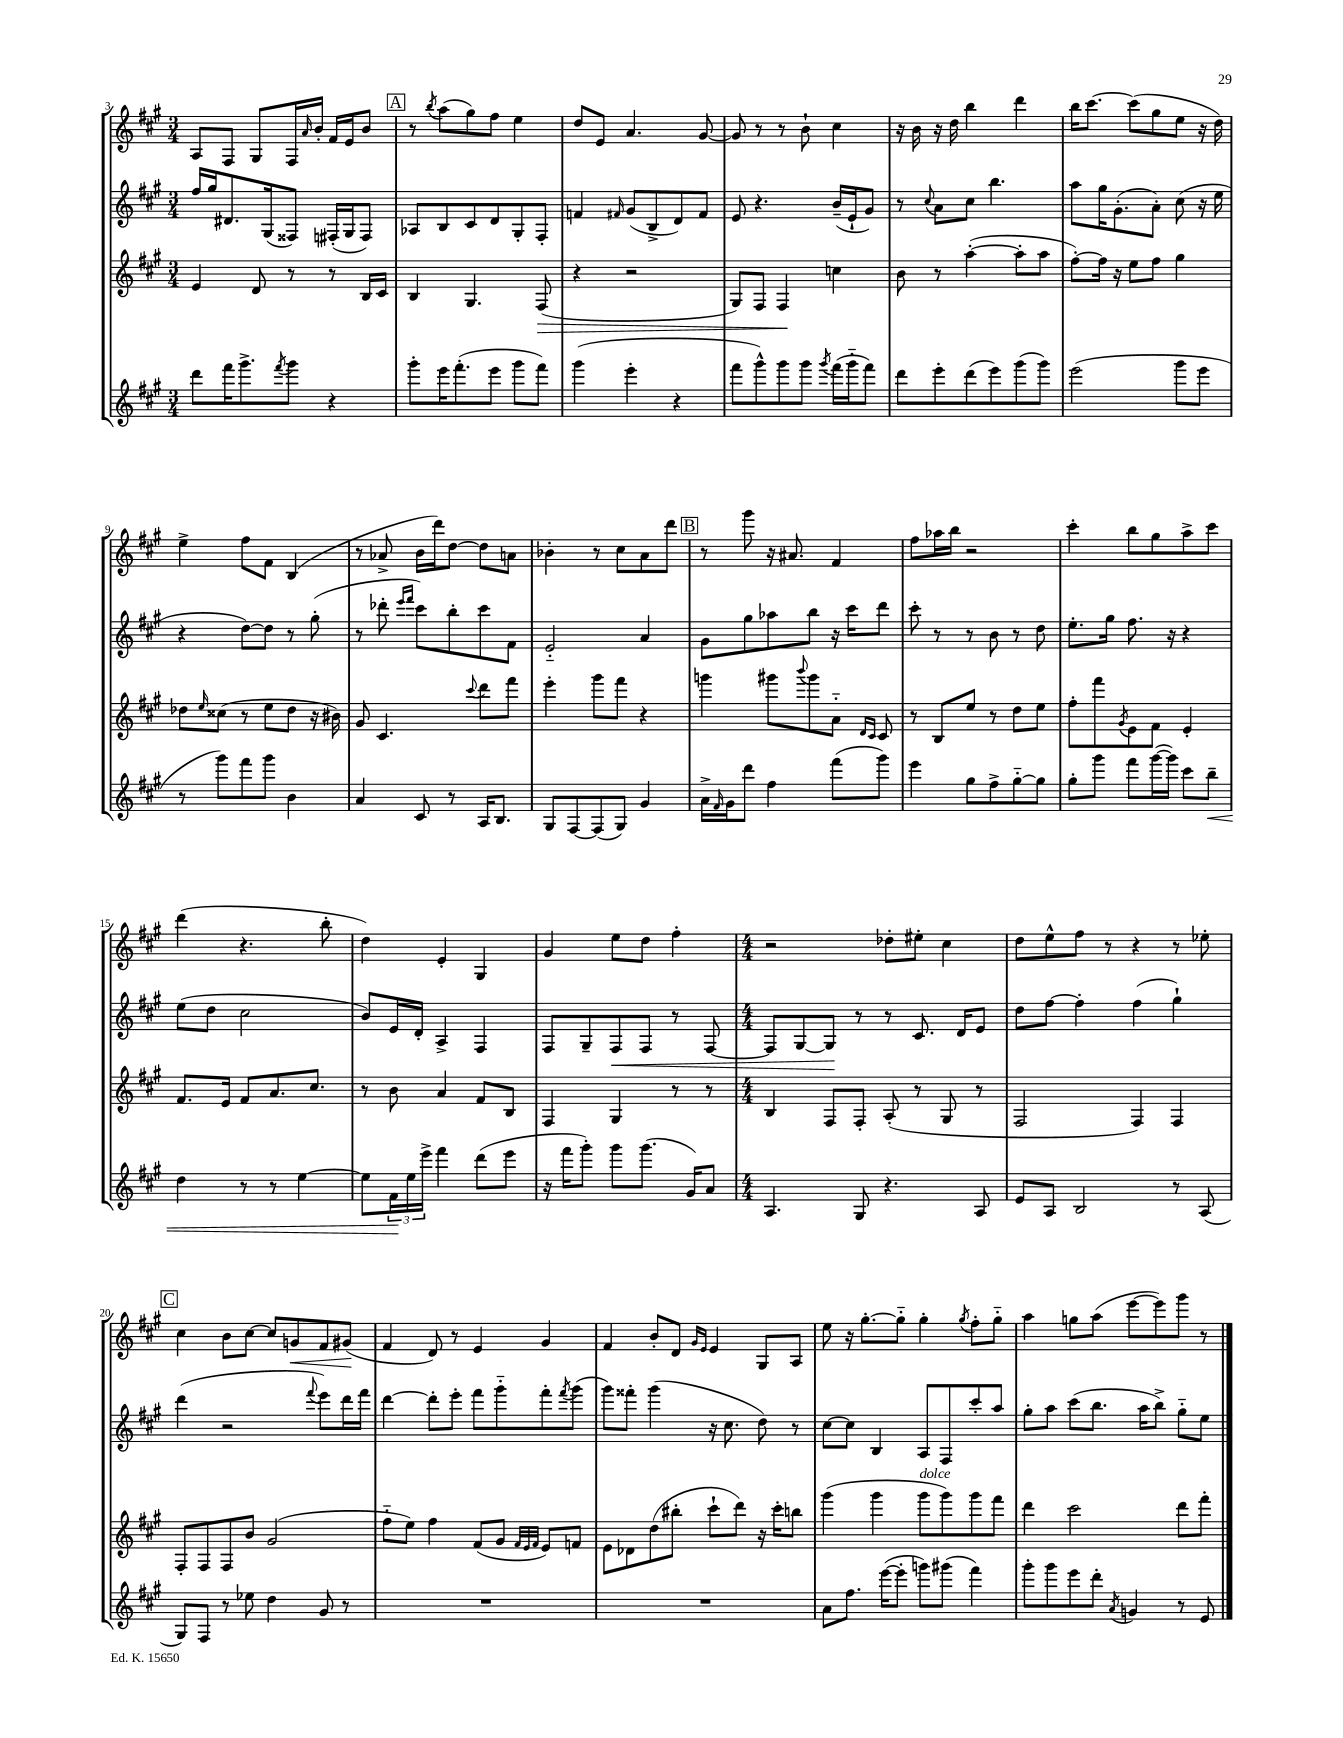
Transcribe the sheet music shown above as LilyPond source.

<<
\new StaffGroup <<
\new Staff = "s0" {
    \clef treble \key a \major \numericTimeSignature \time 3/4
    a8 fis8 gis8 fis16 \grace { a'16 } b'16-. fis'16 e'16 b'8 |
    \mark \markup { \box "A" } r8 \acciaccatura { b''8 } a''8( gis''8) fis''8 e''4 |
    d''8 e'8 a'4. gis'8~ |
    gis'8 r8 r8 b'8-! cis''4 |
    r16 b'16 r16 d''16 b''4 d'''4 |
    b''16 cis'''8.~ cis'''8( gis''8 e''8 r16 d''16) |
    e''4-> fis''8 fis'8 b4( |
    r8 aes'8-> b'16 d'''16) d''8~ d''8 a'8 |
    bes'4-. r8 cis''8 a'8 d'''8 |
    \mark \markup { \box "B" } r8 gis'''8 r16 ais'8. fis'4 |
    fis''8 aes''16 b''16 r2 |
    cis'''4-. b''8 gis''8 a''8-> cis'''8 |
    d'''4( r4. b''8-. |
    d''4) e'4-. gis4 |
    gis'4 e''8 d''8 fis''4-. |
    \numericTimeSignature \time 4/4 r2 des''8-. eis''8-. cis''4 |
    d''8 e''8-^ fis''8 r8 r4 r8 ees''8-. |
    \mark \markup { \box "C" } cis''4 b'8 cis''8~ cis''8 g'8\< fis'8 gis'8\!( |
    fis'4 d'8) r8 e'4 gis'4 |
    fis'4 b'8-. d'8 \grace { gis'16 e'16 } e'4 gis8 a8 |
    e''8 r16 gis''8.~-. gis''8-_ gis''4-. \acciaccatura { gis''8 } fis''8-. gis''8-_ |
    a''4 g''8 a''8( e'''8~ e'''8) gis'''8 r8 \bar "|." |
}
\new Staff = "s1" {
    \clef treble \key a \major \numericTimeSignature \time 3/4
    fis''16 gis''16 dis'8. gis16( fisis8) fis16-.( gis16 fis8) |
    \mark \markup { \box "A" } aes8 b8 cis'8 d'8 gis8-. fis8-. |
    f'4 \grace { fis'16 } gis'8( b8-> d'8) fis'8 |
    e'8 r4. b'16--( e'16-! gis'8) |
    r8 \appoggiatura { cis''8 } a'8 cis''8 b''4. |
    a''8 gis''16 gis'8.-.( a'8-.) cis''8( r16 e''16 |
    r4 d''8~) d''8 r8 gis''8-.( |
    r8 des'''8-. \grace { e'''16 fis'''16 } cis'''8) b''8-. cis'''8 fis'8 |
    e'2-_ a'4 |
    \mark \markup { \box "B" } gis'8 gis''8 aes''8 b''8 r16 cis'''16 d'''8 |
    cis'''8-. r8 r8 b'8 r8 d''8 |
    e''8.-. gis''16 fis''8. r16 r4 |
    e''8( d''8 cis''2 |
    b'8) e'16 d'16-. a4-> fis4 |
    fis8 gis8-- fis8\< fis8 r8 fis8~ |
    \numericTimeSignature \time 4/4 fis8 gis8~ gis8\! r8 r8 cis'8. d'16 e'8 |
    d''8 fis''8~ fis''4-. fis''4( gis''4-!) |
    \mark \markup { \box "C" } d'''4( r2 \appoggiatura { fis'''8 } e'''8) d'''16 fis'''16 |
    d'''4~ d'''8-. e'''8-. fis'''8 gis'''8-_ fis'''8-. \acciaccatura { fis'''8 } gis'''8( |
    gis'''8) fisis'''8-. gis'''4( r16 cis''8. d''8) r8 |
    cis''8~ cis''8 b4 a8 fis8 cis'''8-. a''8 |
    gis''8-. a''8 cis'''8( b''8. a''16 b''8->) gis''8-_ e''8 \bar "|." |
}
\new Staff = "s2" {
    \clef treble \key a \major \numericTimeSignature \time 3/4
    e'4 d'8 r8 r8 b16 cis'16 |
    \mark \markup { \box "A" } b4 gis4. fis8\>( |
    r4 r2 |
    gis8) fis8 fis4\! c''4 |
    b'8 r8 a''4~-.( a''8-. a''8 |
    fis''8~-.) fis''16 r16 e''8 fis''8 gis''4 |
    des''8 \grace { e''16 } cisis''8( r8 e''8 des''8 r16 bis'16) |
    gis'8 cis'4. \appoggiatura { cis'''8 } d'''8 fis'''8 |
    e'''4-. gis'''8 fis'''8 r4 |
    \mark \markup { \box "B" } g'''4 gis'''8 \appoggiatura { b'''8 } gis'''8 a'8-_ \grace { d'16 cis'16 } cis'8 |
    r8 b8 e''8 r8 d''8 e''8 |
    fis''8-. fis'''8 \acciaccatura { gis'8 } e'8 fis'8 e'4-. |
    fis'8. e'16 fis'8 a'8. cis''8. |
    r8 b'8 a'4 fis'8 b8 |
    fis4 gis4 r8 r8 |
    \numericTimeSignature \time 4/4 b4 fis8 fis8-. a8-.( r8 gis8 r8 |
    fis2 fis4) fis4 |
    \mark \markup { \box "C" } fis8-. fis8 fis8 b'8 gis'2( |
    fis''8-_ e''8) fis''4 fis'8( gis'8 \grace { fis'32 e'32 fis'32 } e'8) f'8 |
    e'8 des'8 d''8( bis''8-. cis'''8-! d'''8) r16 cis'''16-. b''8 |
    gis'''4( gis'''4 gis'''8^\markup { \italic "dolce" } gis'''8) gis'''8 fis'''8 |
    d'''4 cis'''2 d'''8 fis'''8-. \bar "|." |
}
\new Staff = "s3" {
    \clef treble \key a \major \numericTimeSignature \time 3/4
    d'''8 fis'''16 gis'''8.-> \acciaccatura { fis'''8 } gis'''8 r4 |
    \mark \markup { \box "A" } gis'''8-. e'''16 fis'''8.-.( e'''8 gis'''8 fis'''8) |
    gis'''4( e'''4-. r4 |
    fis'''8 gis'''8-^) gis'''8 gis'''8 \acciaccatura { gis'''8 } fis'''16( gis'''16-_ fis'''8) |
    d'''8 e'''8-. d'''8( e'''8) gis'''8( gis'''8) |
    e'''2( gis'''8 e'''8 |
    r8 gis'''8) fis'''8 gis'''8 b'4 |
    a'4 cis'8 r8 a16 b8. |
    gis8 fis8~ fis8( gis8) gis'4 |
    \mark \markup { \box "B" } a'16-> \grace { fis'16 } gis'16 d'''8 fis''4 fis'''8( gis'''8) |
    e'''4 gis''8 fis''8-> gis''8~-_ gis''8 |
    gis''8-. gis'''8 fis'''8 gis'''16~( gis'''16) cis'''8 b''8--\< |
    d''4 r8 r8 e''4~ |
    e''8 \tuplet 3/2 { fis'16\! e''16 e'''16-> } fis'''4 d'''8( e'''8 |
    r16 fis'''16 gis'''8-.) gis'''8 gis'''8.( gis'16) a'8 |
    \numericTimeSignature \time 4/4 a4. gis8 r4. a8 |
    e'8 a8 b2 r8 a8( |
    \mark \markup { \box "C" } gis8) fis8 r8 ees''8 d''4 gis'8 r8 |
    R1 |
    R1 |
    a'8 fis''8. e'''16~( e'''8-. g'''8) gis'''8( fis'''4) |
    gis'''8-. gis'''8 e'''8 d'''8-. \acciaccatura { a'8 } g'4 r8 e'8 \bar "|." |
}
>>
>>
\layout { \context { \Score currentBarNumber = #3 } }
